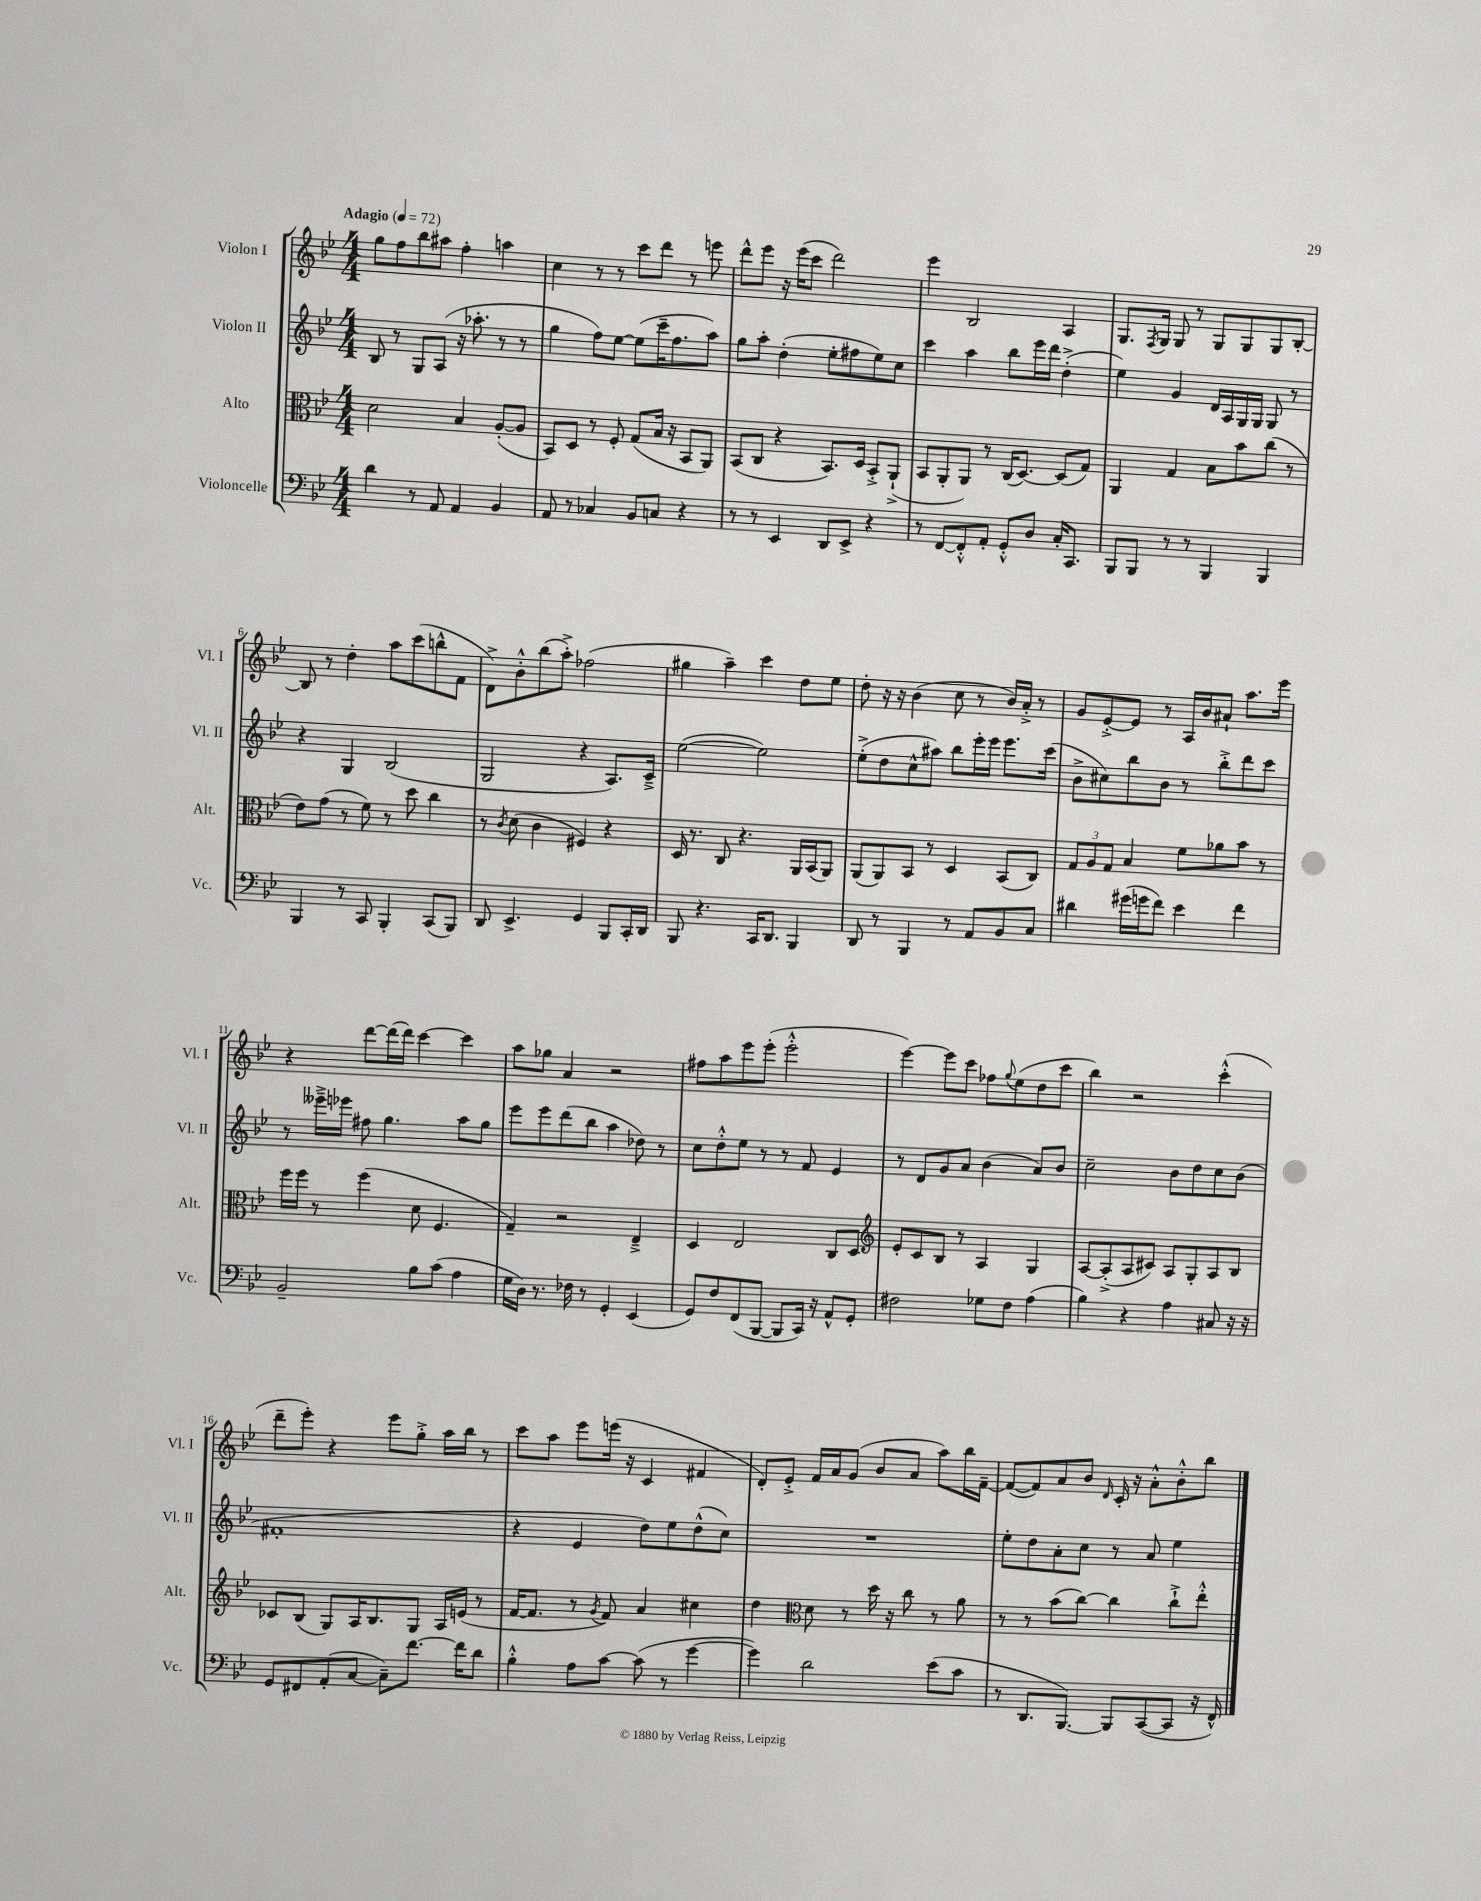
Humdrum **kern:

**kern	**kern	**kern	**kern
*part4	*part3	*part2	*part1
*staff4	*staff3	*staff2	*staff1
*I"Violoncelle	*I"Alto	*I"Violon II	*I"Violon I
*I'Vc.	*I'Alt.	*I'Vl. II	*I'Vl. I
*clefF4	*clefC3	*clefG2	*clefG2
*k[b-e-]	*k[b-e-]	*k[b-e-]	*k[b-e-]
*M4/4	*M4/4	*M4/4	*M4/4
*MM72	*MM72	*MM72	*MM72
=1	=1	=1	=1
!	!	!	!LO:TX:a:B:t=Adagio
4d\	2d\	8B-/	8gg\L
.	.	8r	8ff\
8r	.	8G/L	8bb-\
8AA/	.	(8A/J	8aa#X\J
4AA/	4B-/	16r	4ff'\
.	.	8.aa-X'\	.
4BB-/	([8A'/L	8r	4aan\
.	8A/J]	8r	.
=2	=2	=2	=2
8AA/	8BB-/L)	4gg\	4cc\
8r	8D/J	.	.
4C-X/	8r	8ff\L)	8r
.	8F'/	[8ee-\J	8r
8BB-/L	(8G/L	(8ee-\L]	8ccc\L
8Cn/J	16B-/Jk	16ccc~\K	8ddd\J
.	16r	8.ff\	.
4r	8BB-/L	.	8r
.	8AA/J)	8aa\J)	8eeen\
=3	=3	=3	=3
8r	(8BB-/L	8gg\L	8ddd^^\L
8r	8C/J	8aa'\J	8eee-\J
4EE-/	4r	(4dd'\	16r
.	.	.	(16eee-\KL
.	.	.	8ccc\J
8DD/L	8.BB-/L)	8ee-'\L	2ddd\)
8EE-^/J	.	8ff#X\	.
.	16D/Jk	.	.
4r	8BB-'^/L	8ee-\)	.
.	(8AA`^/J	8cc\J	.
=4	=4	=4	=4
8r	8BB-/L	4ccc\	4eee-\
[8FF/L	8AA'/	.	.
8FF'^^/]	8AA/J)	4aa\	2B-/
8AA'/J	8r	.	.
8GG'^^/L	(16C/KL	8bb-\L	.
.	[8.D/J)	.	.
8D/J	.	16eee-\L	.
.	.	16ddd\JJ	.
16C'/KL	(8D/L]	(4dd'^\	4A/
8.CC/J	.	.	.
.	8G/J)	.	.
=5	=5	=5	=5
8BBB-/L	4AA/	4ee-\)	8.G/L
8BBB-/J	.	.	.
.	.	.	8qF/
.	.	.	16G/Jk
8r	4G/	4g/	8G/
8r	.	.	8r
4BBB-/	8B-\L	16d/LL	8G/L
.	.	16A/	.
.	8b-\	16G/	8G/
.	.	16G/JJ	.
4BBB-/	(8cc\J	8G/	8G/
.	8r	8r	[8B-'/J
!!LO:LB:g=z
=6	=6	=6	=6
4BBB-/	8e-\L)	4r	8B-/]
.	(8g\J	.	8r
8r	8r	4G/	4dd'\
8CC/	8f\)	.	.
4BBB-'/	8r	(2B-/	8aa\L
.	8dd\	.	(8ccc\
(8CC/L	4cc\	.	8bbn^^\
8BBB-/J)	.	.	8f\J
=7	=7	=7	=7
8DD/	8r	2G/	8d^\L)
.	8qc/	.	.
4.EE-^/	(8d\	.	8b-'^^\
.	4c\	.	(8bb-\
.	.	.	8aa'^\J)
4GG/	4F#X/)	4r	(2ff-X\
8BBB-/L	4r	8.A/L)	.
16CC'/L	.	.	.
16DD/JJ	.	16c~^/Jk	.
=8	=8	=8	=8
8BBB-/	16D/	([2ee-\	4gg#X\
.	8.r	.	.
4.r	.	.	.
.	8C/	.	4aa~\)
.	4.r	.	.
16CC/KL	.	2ee-\])	4ccc\
8.DD/J	.	.	.
4BBB-/	16AA/LL	.	8dd\L
.	(16BB-/J	.	.
.	8AA/J)	.	8ee-\J
=9	=9	=9	=9
8DD/	(8AA/L	(8ee-'^\L	8dd'\
8r	8AA/)	8dd\	16r
.	.	.	16r
4BBB-/	8BB-/J	8cc^^\	(4b-\
.	8r	8aa#X\J)	.
8r	4D/	8bb-\L	8cc\
8AA/L	.	16eee-'\L	8r
.	.	16eee-\JJ	.
8BB-/	(8BB-/L	8.eee-\L	16b-/LL)
.	.	.	16a'^/JJ
8C/J	8C/J)	.	8r
.	.	(16ccc\Jk	.
=10	=10	=10	=10
4d#X\	12G/L	8b-^\L	8g/L
.	12A/	.	.
.	.	8cc#X\)	[8e-'^/
.	12G/J	.	.
(16g#X\LL	4B-/	8bb-\	8e-/J]
16gn\J	.	.	.
8f\J)	.	8b-\J	8r
4e-\	8f\L	8r	16A/LL
.	.	.	16b-/J
.	8a-X\	8bb-'^\L	8a#X`/J
4f\	8b-\J	8ddd\	8.aa\L
.	8r	8ccc\J	.
.	.	.	16eee-\Jk
!!LO:LB:g=z
=11	=11	=11	=11
2BB-~/	16ff\LL	8r	4r
.	16ff\JJ	.	.
.	8r	16eee--X~^\LL	.
.	.	16eee-X\JJ	.
.	(4ff\	8ff#X\	[8ddd\L
.	.	4.gg\	(16ddd\L]
.	.	.	16ddd\JJ)
8B-\L	8d\	.	[4ccc\
(8c\J	4.F/	.	.
4A\	.	8aa\L	4ccc\]
.	.	8gg\J	.
=12	=12	=12	=12
16G\LL	4G~/)	8eee-\L	8aa\L
16D\JJ)	.	.	.
8.r	.	8eee-\	8gg-X\J
.	2r	(8ddd\	4a/
16F-X\	.	.	.
8r	.	8bb-\J	.
4GG'/	.	4aa\	2r
(4EE-/	4E-~^/	8dd-X\)	.
.	.	8r	.
=13	=13	=13	=13
8GG/L)	4D/	8cc\L	8ff#X\L
8F/	.	8dd'^^\	8aa\
(8FF/	2E-/	8ee-\J	8eee-\
[8BBB-/J	.	8r	(8eee-'\J
8BBB-/L]	.	8r	2eee-'^^\
16CC/Jk)	.	8f/	.
16r	.	.	.
8AA^^/L	8C/L	4e-/	.
8GG'/J	8D/J	.	.
=14	=14	=14	=14
*	*clefG2	*	*
2F#X\	8e-'/L	8r	[4eee-\)
.	8c/	8d/L	.
.	8B-/J	8g/	8eee-\L]
.	8r	8a/J	8ccc\J
8G-X\L	4A/	(4b-\	8ff-X\L
.	.	.	8qqgg/
8F#\J	.	.	(8ee-\
(4A\	4G/	8a/L)	8dd\
.	.	8b-/J	8ccc\J
=15	=15	=15	=15
4B-\)	[8A/L	2cc~\	4bb-\)
.	(8A'^/]	.	.
4r	8A/	.	2r
.	8c#X/J)	.	.
4A\	8A/L	8b-\L	.
.	8G'/	8dd\	.
8C#X/	8A/	8cc\	(4ccc'^^\
16r	8B-/J	(8b-\J	.
16r	.	.	.
!!LO:LB:g=z
=16	=16	=16	=16
8GG/L	8c-X/L	1f#X'	8ddd~\L
8FF#X/	(8B-/J	.	8eee-'\J)
(8AA'/	8G/L)	.	4r
[8C/J	16A/K	.	.
.	8.B-/	.	.
8C~\L])	.	.	8eee-\L
[8.f\J	8G/J	.	8gg'^\J
.	16A/LL	.	16aa\LL
16f\KL]	(16en/JJ	.	16bb-\JJ
8d\J	8r	.	8r
=17	=17	=17	=17
4B-'^^\	[16f/KL	4r	8ccc\L
.	8.f/J]	.	.
.	.	.	8aa\J
8A\L	8r	4e-/	8eee-\L
.	8qg/	.	.
[8c\J	8f/)	.	(16eeen\Jk
.	.	.	16r
(8c\]	4a/	8dd\L)	4c/
8r	.	8ee-\	.
[4g\	4cc#X\	(8dd^^\	4f#X/
.	.	8cc\J)	.
=18	=18	=18	=18
4g\])	4dd\	1r	8d'/L)
.	.	.	8e-'^/J
*	*clefC3	*	*
2d\	8d\	.	16f/LL
.	.	.	16a/J
.	8r	.	(8g/J
.	16dd\	.	8b-/L
.	16r	.	.
.	8cc\	.	8a/J
(8e-\L	8r	.	8aa\L)
8c\J	8a\	.	16bb-\L
.	.	.	[16f~\JJ
=19	=19	=19	=19
8r	8r	8ee-'\L	(8f/L_
8.DD/L	8r	8dd\	8f/])
.	(8b-\L	8a'\	8a/
[8.BBB-/J)	.	.	.
.	[8cc\J)	8cc\J	8b-/J
.	.	.	16qqd/
8BBB-/L]	4cc\]	8r	16c'/
.	.	.	16r
([8CC/	.	8a/	8a'^^\L
8CC/J]	8cc`^\L	4ee-\	8b-'^^\
16r	8ee-'^^\J	.	8bb-\J
16FF^^/)	.	.	.
==	==	==	==
*-	*-	*-	*-
